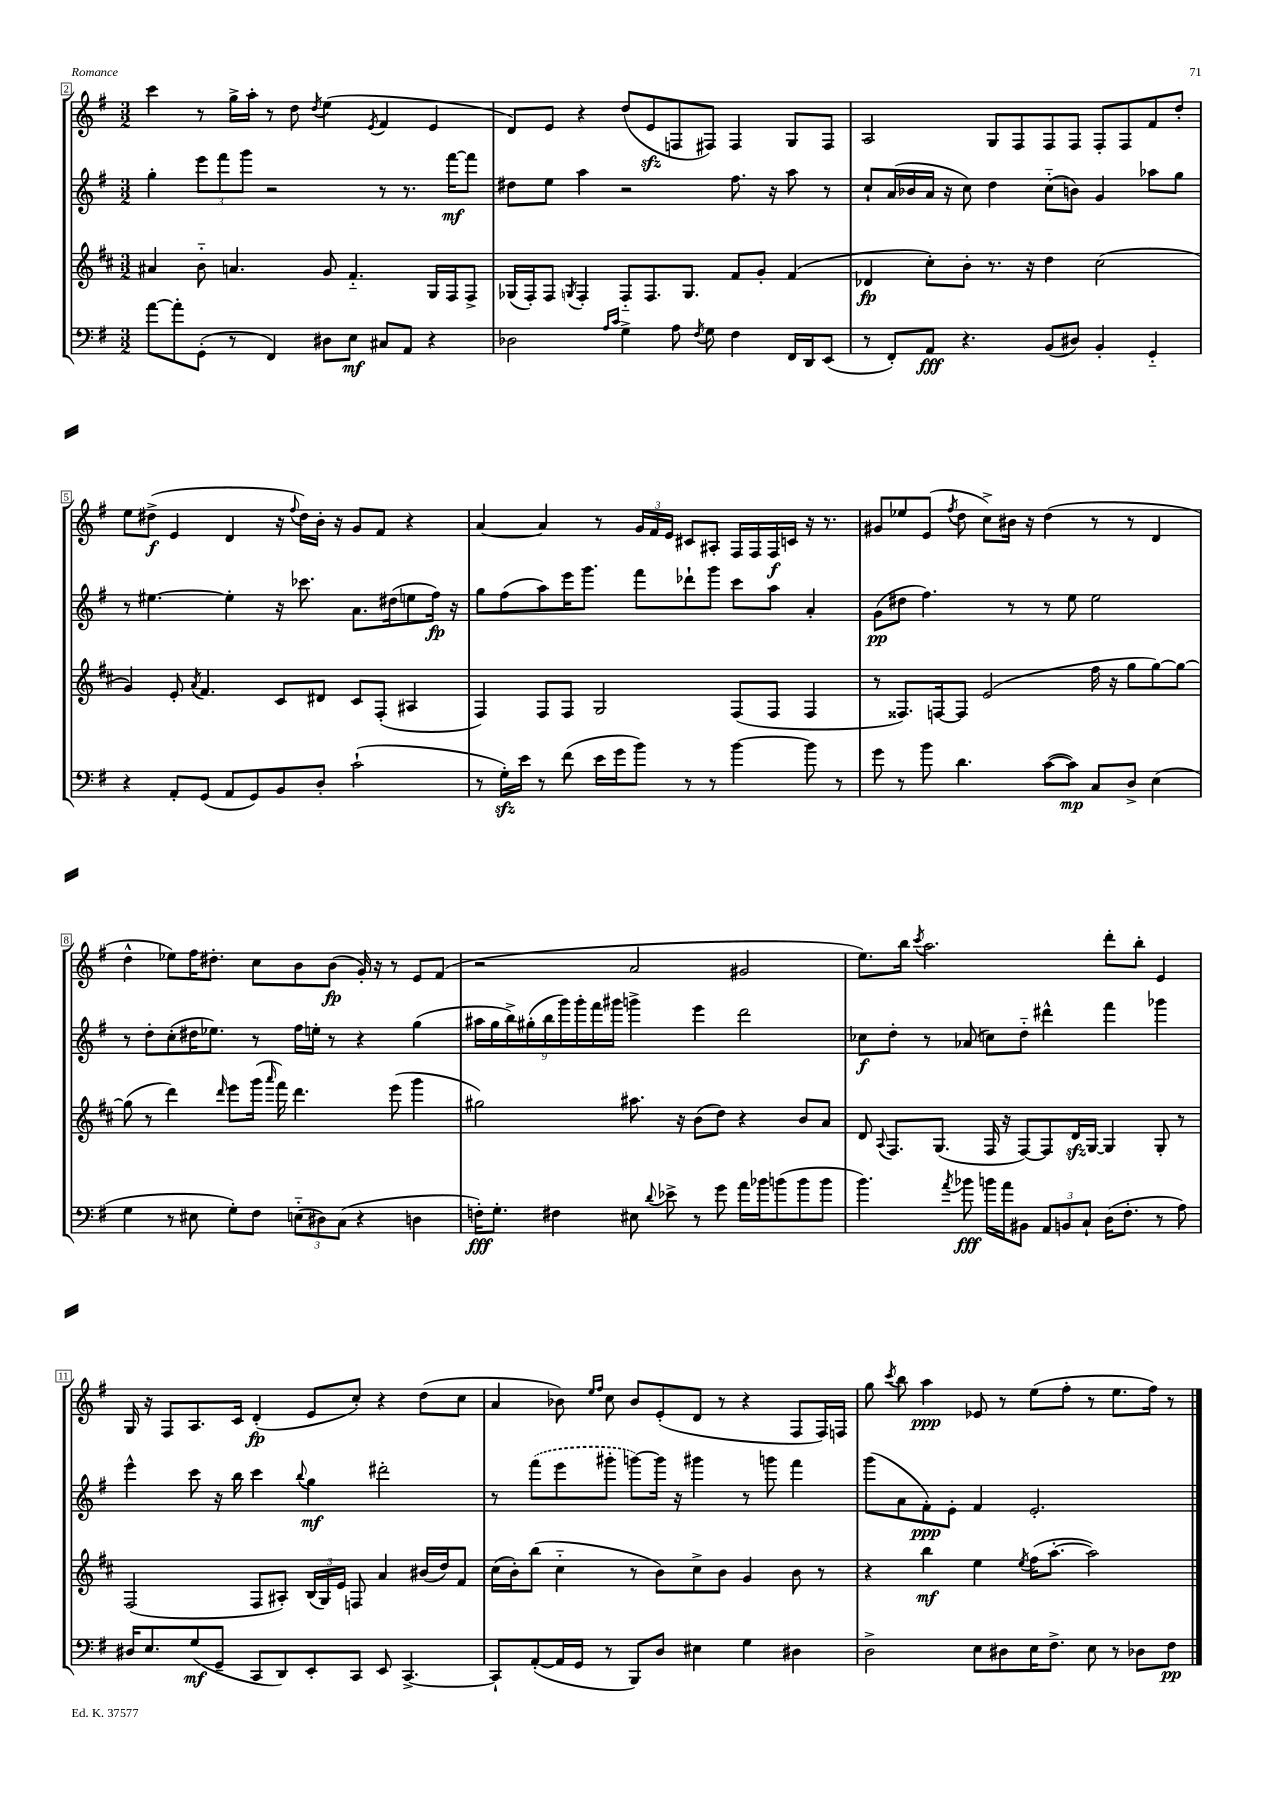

**kern	**kern	**kern	**kern
*staff4	*staff3	*staff2	*staff1
*clefF4	*clefG2	*clefG2	*clefG2
*k[f#]	*k[f#c#]	*k[f#]	*k[f#]
*M3/2	*M3/2	*M3/2	*M3/2
[8a\L	4a#/	4gg'\	4ccc\
8a'\]	.	.	.
(8GG'\J	8b'~\	12eee\L	8r
.	.	12fff#\	.
8r	4.a/	.	16gg^\LL
.	.	12ggg\J	.
.	.	.	16aa'\JJ
4FF#/)	.	2r	8r
.	.	.	8dd\
.	.	.	8qdd/
8D#\L	8g/	.	(4ee\
8E\J	4.f#'~/	.	.
.	.	.	8qe/
8C#/L	.	8r	4f#/
8AA/J	.	8.r	.
4r	16G/LL	.	4e/
.	16F#/J	[16fff#\LK	.
.	8F#^/J	8fff#\]J	.
=	=	=	=
2D-\	(16G-/LL	8dd#\L	8d/L)
.	16F#'/J)	.	.
.	8F#/J	8ee\J	8e/J
.	8qG/	.	.
.	4F#'/	4aa\	4r
16qqA/LL	.	.	.
16qqc/JJ	.	.	.
4G^\	8F#'~/L	2r	(8dd/L
.	8.F#/	.	8e/
8A\	.	.	8F/
.	8.G/J	.	.
8qF#/	.	.	.
8G\	.	.	8F#/J)
4F#\	8f#/L	8.ff#\	4F#/
.	8g'/J	.	.
.	.	16r	.
16FF#/LL	(4f#/	8aa\	8G/L
16DD/J	.	.	.
(8EE/J	.	8r	8F#/J
=	=	=	=
8r	4d-/	8cc`/L	2A/
8FF#'/L)	.	(16a/L	.
.	.	16b-/	.
8AA/J	8cc#'\L)	16a/JJ	.
.	.	16r	.
4.r	8b'\J	8cc\)	.
.	8.r	4dd\	8G/L
.	.	.	8F#/
.	16r	.	.
(8BB/L	4dd\	(8cc'~\L	8F#/
8D#/J)	.	8b\J)	8F#/J
4BB'/	(2cc#\	4g/	8F#'/L
.	.	.	8F#/
4GG'~/	.	8aa-\L	8f#/
.	.	8gg\J	8dd'/J
=	=	=	=
4r	4g/)	8r	8ee\L
.	.	[4.ee#\	(8dd#^\J
8AA'/L	8e'/	.	4e/
.	8qa/	.	.
(8GG/J	4.f#/	.	.
8AA/L	.	4ee#'\]	4d/
8GG/)	.	.	.
8BB/	8c#/L	16r	16r
.	.	.	8qqff#/
.	.	8.ccc-\	16dd#\LL)
8D'/J	8d#/J	.	16b'\JJ
.	.	.	16r
(2c`\	8c#/L	8.a\L	8g/L
.	(8F#'/J	.	8f#/J
.	.	(16dd#\k	.
.	4A#/	8ee\	4r
.	.	16ff#\Jk)	.
.	.	16r	.
=	=	=	=
8r	4F#/)	8gg\L	[4a/
16G'\LL)	.	(8ff#\	.
16e\JJ	.	.	.
8r	8F#/L	8aa\)	4a/]
(8f#\	8F#/J	16eee\K	.
.	.	8.ggg\J	.
16e\LL	2G/	.	8r
16g\J	.	.	.
8b\J)	.	8fff#\L	24g/LL
.	.	.	24f#/
.	.	.	24e/JJ
8r	.	8ddd-`\	8c#/L
8r	.	8ggg\J	8A#'/J
[4b\	(8F#/L	8ccc\L	16F#/LL
.	.	.	16F#/
.	8F#/J	8aa\J	16F#/
.	.	.	16c/JJ
8b\]	4F#/	4a'/	16r
.	.	.	8.r
8r	.	.	.
=	=	=	=
8g\	8r	(8g\L	8g#/L
8r	8.F##/L)	8dd#\J	8ee-/
8b\	.	4.ff#\)	(8e/J
.	[16F/k	.	.
.	.	.	8qff#/
4.d\	8F/]J	.	8dd\
.	(2e/	.	8cc^\L)
.	.	8r	16b#\Jk
.	.	.	16r
([8c\L	.	8r	(4dd\
8c\]J)	.	8ee\	.
8C/L	16ff#\	2ee\	8r
.	16r	.	.
8D^/J	8gg\L	.	8r
(4E\	[8gg\)	.	4d/
.	8gg\_J	.	.
=	=	=	=
4G\	(8gg\]	8r	4dd^^\
.	8r	8dd'\L	.
8r	4ddd\)	(8cc'\	8ee-\L)
8E#\	.	16dd#\K	16ff#\K
.	.	8.ee-\J)	8.dd#'\J
.	16qqddd/	.	.
8G'\L)	8eee\L	.	.
8F#\J	(16ggg\Jk	8r	8cc\L
.	16qqaaa/	.	.
.	16fff#\)	.	.
(12E'~\L	4.ddd\	16ff#\LL	8b\
.	.	16ee'\JJ	.
12D#\)	.	.	.
.	.	8r	(8b\J
(12C\J	.	.	.
4r	.	4r	16g'/)
.	.	.	16r
.	(8eee\	.	8r
4D\	4ggg\	(4gg\	8e/L
.	.	.	(8f#/J
=	=	=	=
16F'\LK)	2gg#\)	18aa#\LL	2r
.	.	18gg\	.
8.G'\J	.	.	.
.	.	18bb^\)	.
.	.	(18gg#'\	.
.	.	18bb\	.
4F#\	.	.	.
.	.	18ggg\)	.
.	.	18ggg'\	.
.	.	18fff#\	.
.	.	18ggg#\JJ	.
8E#\	8.aa#\	4ggg^\	2a/
8qqd/	.	.	.
8e-^\	.	.	.
.	16r	.	.
8r	(8b\L	4eee\	.
8g\	8dd\J)	.	.
16a\LL	4r	2ddd\	2g#/
16b-\J	.	.	.
(8b\	.	.	.
8b\	8b/L	.	.
8b\J	8a/J	.	.
=	=	=	=
4.b\)	8d/	8cc-\L	8.ee\L)
.	8qqA/	.	.
.	8.F#/L	8dd'\J	.
.	.	.	16bb\Jk
.	.	.	8qccc/
.	.	8r	2.aa\
.	(8.G/J	.	.
8qa/	.	.	.
8b-\	.	(8a-/	.
16b\LL	16F#/	8cc\L)	.
16a\J	16r	.	.
8BB#\J	[8F#/L)	8dd'~\J	.
12AA/L	8F#/]	4ddd#^^\	.
12BB/	.	.	.
.	16d/L	.	.
12C`/J	.	.	.
.	[16G/JJ	.	.
(16D\LK	4G/]	4fff#\	8ddd'\L
8.F#'\J	.	.	.
.	.	.	8bb'\J
8r	8G'/	4ggg-\	4e/
8A\)	8r	.	.
=	=	=	=
16D#/LK	(2F#/	4eee^^\	16G/
8.E/	.	.	16r
.	.	.	8F#/L
(8G/	.	8ccc\	8.A/
8GG~/J	.	16r	.
.	.	16bb\	16c/Jk
8CC/L	8F#/L	4ccc\	(4d'/
8DD/)	8A#'/J)	.	.
.	.	8qqbb/	.
8EE'/	(24B/LL	4gg\	8e/L
.	24G/)	.	.
.	24e/JJ	.	.
8CC/J	8F/	.	8cc'/J)
8EE/	4a/	2ddd#'\	4r
[4.CC^/	.	.	.
.	(16b#/LL	.	(8dd\L
.	16dd/J)	.	.
.	8f#/J	.	8cc\J
=	=	=	=
8CC`/]L	(16cc#\LL	8r	4a/
.	16b'\J)	.	.
([8AA'/	(8bb\J	(8fff#\L	.
16AA/]L	4cc#'~\	8eee\	8b-\)
16GG/JJ	.	.	.
.	.	.	16qqee/LL
.	.	.	16qqff#/JJ
8r	.	8ggg#'\J	8cc\
8BBB/L)	8r	[8ggg\L)	8b-/L
8D/J	8b\L)	16ggg\]Jk	(8e'/
.	.	16r	.
4E#\	8cc#^\	4ggg#\	8d/J
.	8b\J	.	8r
4G\	4g/	8r	4r
.	.	8ggg\	.
4D#\	8b\	4fff#\	8F#/L
.	8r	.	16F#/L)
.	.	.	16F/JJ
=	=	=	=
2D^\	4r	(8ggg\L	8gg\
.	.	.	8qccc/
.	.	8a\	8bb\
.	4bb\	8f#'\)	4aa\
.	.	8e'\J	.
8E\L	4ee\	4f#/	8e-/
8D#\	.	.	8r
.	8qee/	.	.
16E\K	(16ff#\LK	2.e'/	(8ee\L
8.F#^\J	[8.aa'\J	.	.
.	.	.	8ff#'\J
8E\	2aa\])	.	8r
8r	.	.	8.ee\L
8D-\L	.	.	.
.	.	.	16ff#\Jk)
8F#\J	.	.	8r
==	==	==	==
*-	*-	*-	*-
